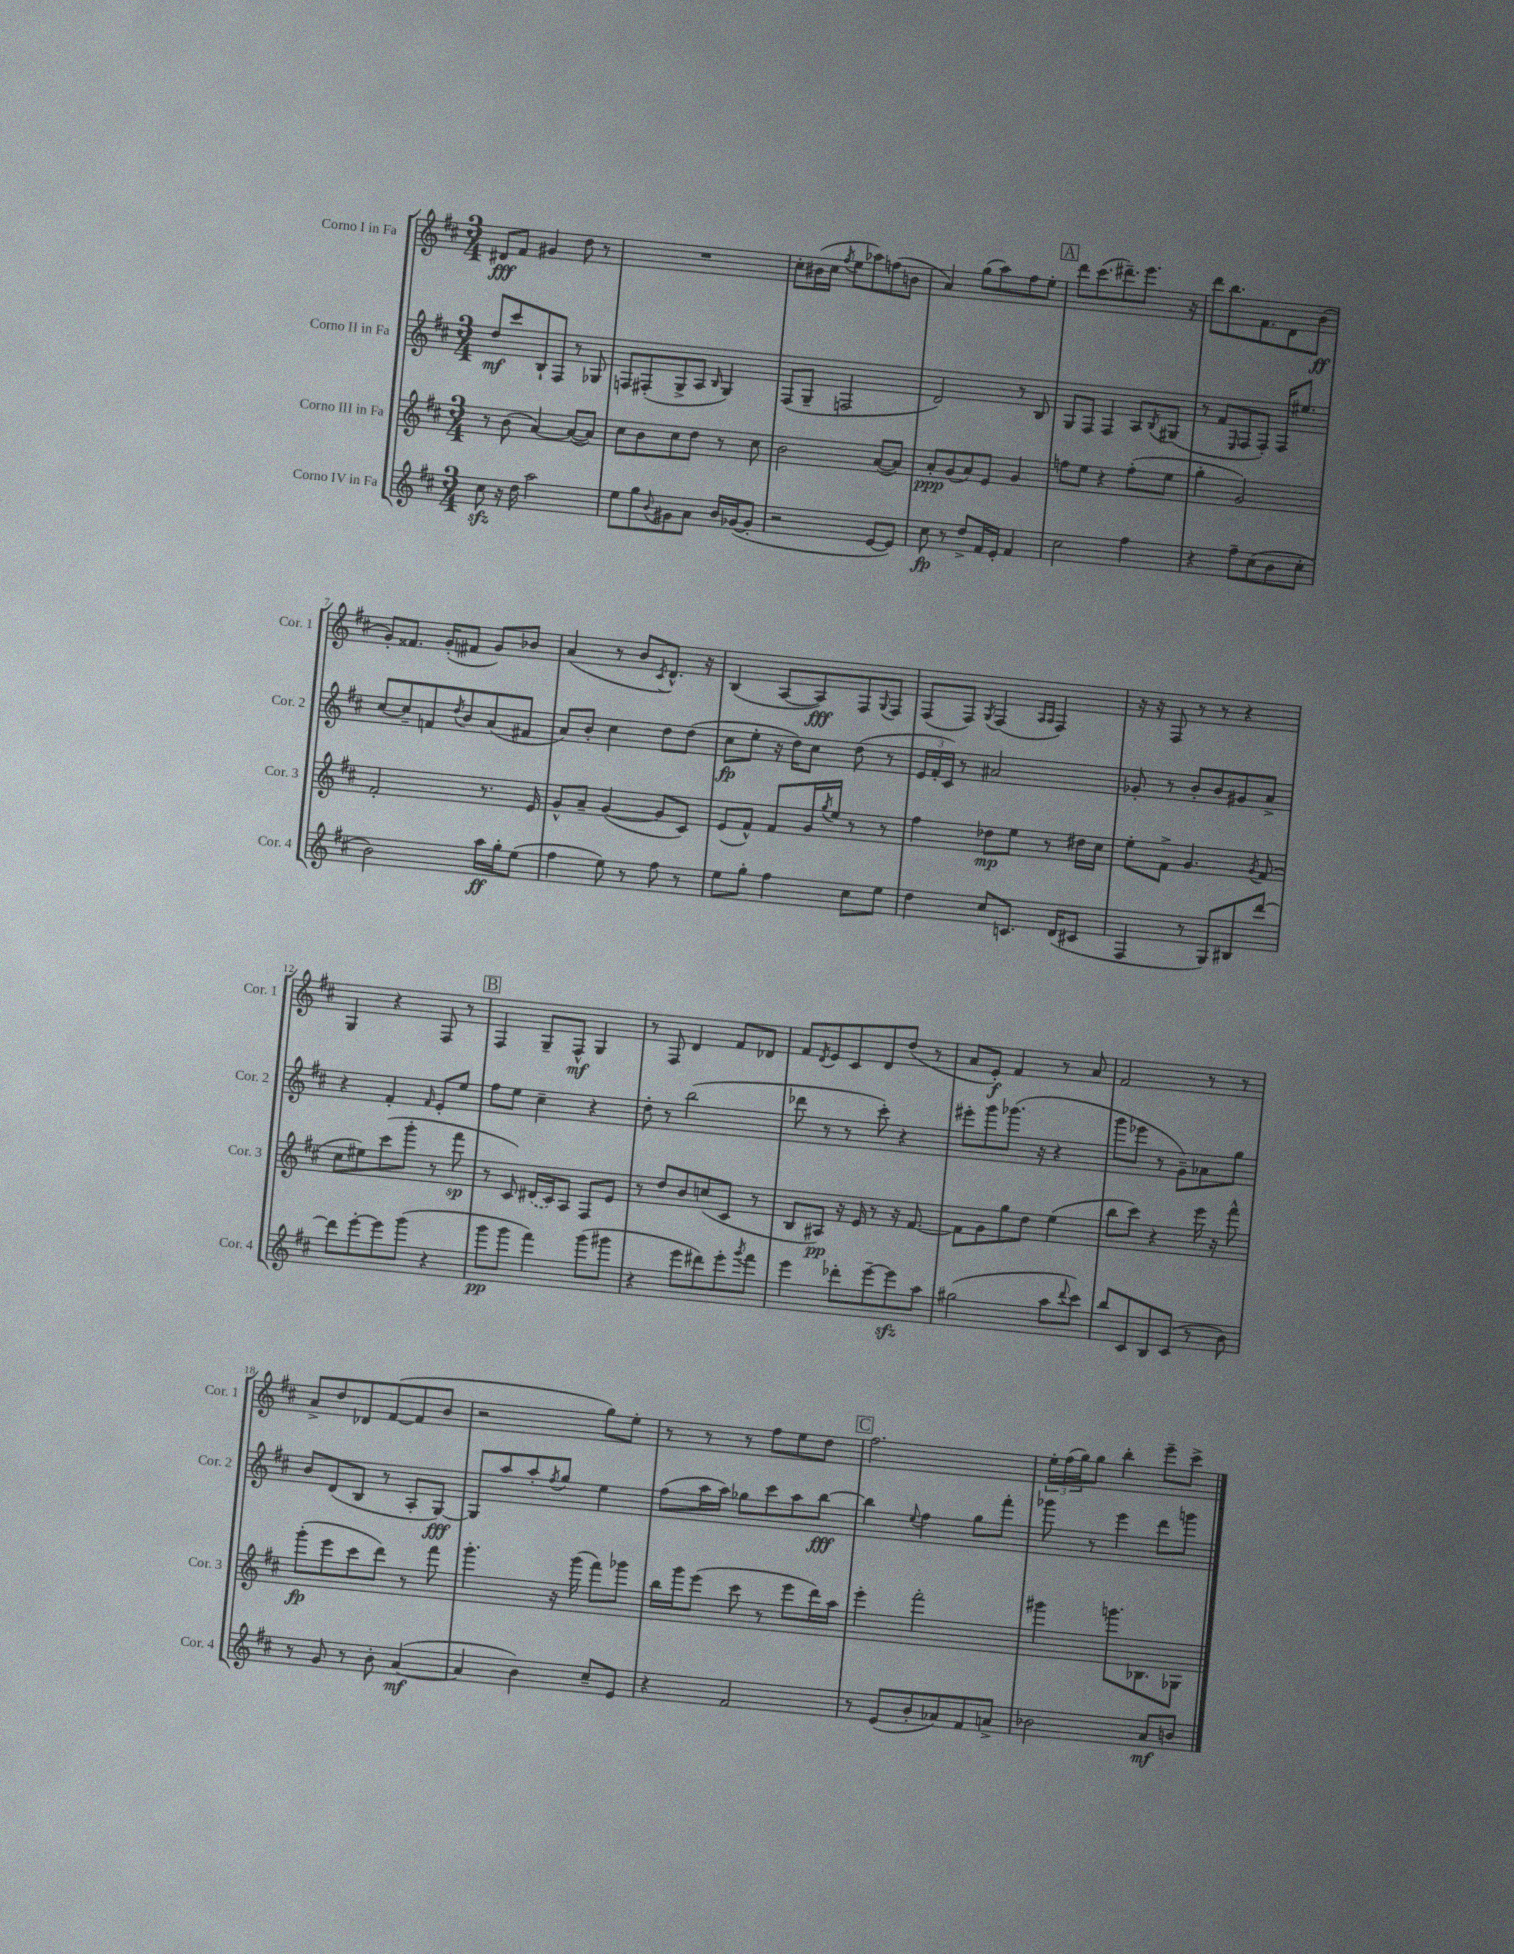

**kern	**dynam	**kern	**dynam	**kern	**dynam	**kern	**dynam
*part4	*part4	*part3	*part3	*part2	*part2	*part1	*part1
*staff4	*staff4	*staff3	*staff3	*staff2	*staff2	*staff1	*staff1
*I"Corno IV in Fa	*	*I"Corno III in Fa	*	*I"Corno II in Fa	*	*I"Corno I in Fa	*
*I'Cor. 4	*	*I'Cor. 3	*	*I'Cor. 2	*	*I'Cor. 1	*
*clefG2	*	*clefG2	*	*clefG2	*	*clefG2	*
*k[f#c#]	*	*k[f#c#]	*	*k[f#c#]	*	*k[f#c#]	*
*M3/4	*	*M3/4	*	*M3/4	*	*M3/4	*
=1	=1	=1	=1	=1	=1	=1	=1
8cc#zz\	.	8r	.	8dd/L	mf	8d#X/L	fff
16r	.	(8b\	.	8ccc#/	.	8f#/J	.
16dd\	.	.	.	.	.	.	.
2aa\	.	[4a/)	.	8B`/	.	4g#X/	.
.	.	.	.	8F#/J	.	.	.
.	.	(8a/L_	.	8r	.	8dd\	.
.	.	8a/J])	.	8G-X/	.	8r	.
=2	=2	=2	=2	=2	=2	=2	=2
8ee\L	.	8cc#\L	.	8Fn/L	.	2.r	.
8gg\	.	8b\	.	(8F#X'/	.	.	.
8qqb/	.	.	.	.	.	.	.
8g#X\	.	8cc#\	.	8G^/	.	.	.
8a\J	.	8dd\J	.	8A/J	.	.	.
.	.	.	.	16qqB/	.	.	.
16b/LL	.	8r	.	4G/)	.	.	.
([16g-X/J	.	.	.	.	.	.	.
8g-'/J]	.	8cc#\	.	.	.	.	.
=3	=3	=3	=3	=3	=3	=3	=3
2r	.	2b\	.	(8F#/L	.	8cc#'\L	.
.	.	.	.	8G~/J	.	(16b#X\L	.
.	.	.	.	.	.	16cc#\JJ	.
.	.	.	.	.	.	8qff#/	.
.	.	.	.	2Fn/	.	8ee\L	.
.	.	.	.	.	.	8aa-X\)	.
[8e/L	.	([8a/L	.	.	.	(8ffn\	.
8e/J])	.	8a/J])	.	.	.	8bn\J	.
=4	=4	=4	=4	=4	=4	=4	=4
8cc#\	fp	8a'/L	ppp	2d/)	.	4a/)	.
8r	.	(8g/	.	.	.	.	.
8dd^/L	.	8a/)	.	.	.	(8gg\L	.
16f#/L	.	8e/J	.	.	.	8aa\)	.
16e'/JJ	.	.	.	.	.	.	.
4f#/	.	4g/	.	8r	.	8ff#\	.
.	.	.	.	8B/	.	8ee'\J	.
!!LO:REH:place=s1:t=A
=5	=5	=5	=5	=5	=5	=5	=5
2cc#\	.	8ffn\L	.	8G/L	.	8ddd\L	.
.	.	8ee\J	.	8F#/J	.	(8.ccc#\	.
.	.	4r	.	4F#/	.	.	.
.	.	.	.	.	.	8.ddd#X~\)	.
4ff#\	.	(8ff'\L	.	8A/L	.	8.eee\J	.
.	.	.	.	8qB/	.	.	.
.	.	8ee\J	.	(8G#X/J	.	.	.
.	.	.	.	.	.	16r	.
=6	=6	=6	=6	=6	=6	=6	=6
4r	.	4gg'\	.	8r	.	8ddd\L	.
.	.	.	.	8f#/L	.	8.bb\	.
.	.	.	.	16qqE/	.	.	.
8ff#~\L	.	2g/)	.	8F#/	.	.	.
.	.	.	.	.	.	8.f#\	.
(8cc#\	.	.	.	8F#'/J)	.	.	.
8b\	.	.	.	16F#/KL	.	8d\	.
.	.	.	.	8.ee#X/J	.	.	.
8cc#'\J	.	.	.	.	.	(8b\J	ff
!!LO:LB:g=z
=7	=7	=7	=7	=7	=7	=7	=7
2b\)	.	2f#'/	.	[8cc#/L	.	8g'/L)	.
.	.	.	.	8cc#~/]	.	8.f##X/J	.
.	.	.	.	8fn/	.	.	.
.	.	.	.	.	.	(16g'/KL	.
.	.	.	.	8qdd/	.	.	.
.	.	.	.	8b/	.	8f#X/J	.
16aa\LL	ff	8.r	.	(8a/	.	8g/L)	.
16gg'\J	.	.	.	.	.	.	.
(8ee\J	.	.	.	8f#X/J	.	8b-X/J	.
.	.	16e/	.	.	.	.	.
=8	=8	=8	=8	=8	=8	=8	=8
4ff#\	.	8g^^/L	.	8a/L)	.	(4a/	.
.	.	8a~/J	.	8b'/J	.	.	.
8ee\)	.	([4g/	.	4cc#\	.	8r	.
8r	.	.	.	.	.	8b/L	.
.	.	.	.	.	.	8qc#/	.
8ff#\	.	8g/L]	.	8dd\L	.	8.d^^/J)	.
8r	.	8c#/J)	.	(8dd\J	.	.	.
.	.	.	.	.	.	16r	.
=9	=9	=9	=9	=9	=9	=9	=9
8ee\L	.	(8e/L	.	8cc#\L	fp	(4B/	.
8gg'\J	.	8f#^^/J)	.	8ee'\J	.	.	.
4ff#\	.	8f#/L	.	16r	.	[8A/L	.
.	.	.	.	16dd\KL)	.	.	.
.	.	16g/L	.	8cc#\J	.	8A/])	fff
.	.	8qgg/	.	.	.	.	.
.	.	16ee/JJ	.	.	.	.	.
8cc#\L	.	8r	.	(8dd\	.	8F#/	.
.	.	.	.	.	.	8qqG/	.
8ee\J	.	8r	.	8r	.	8F#/J	.
=10	=10	=10	=10	=10	=10	=10	=10
4dd\	.	4ff#\	.	24e/LL	.	(8F#/L	.
.	.	.	.	24f#'/	.	.	.
.	.	.	.	24c#/JJ)	.	.	.
.	.	.	.	8r	.	8F#/J)	.
.	.	.	.	.	.	8qG/	.
8cc#/L	.	8dd-X\L	mp	2a#X/	.	(4F#/	.
8.cn/J	.	8ee\J	.	.	.	.	.
.	.	.	.	.	.	16qqA/LL	.
.	.	.	.	.	.	16qqA/JJ	.
.	.	8r	.	.	.	4F#/)	.
(16d/KL	.	.	.	.	.	.	.
8c#X/J	.	16dd#X\LL	.	.	.	.	.
.	.	16cc#\JJ	.	.	.	.	.
=11	=11	=11	=11	=11	=11	=11	=11
4F#/	.	8ee'\L	.	8g-X'/	.	16r	.
.	.	.	.	.	.	16r	.
.	.	8f#^\J	.	8r	.	8F#/	.
8r	.	4.g/	.	8b'/L	.	8r	.
8G/L)	.	.	.	8b/	.	8r	.
8B#X/	.	.	.	8g#X/	.	4r	.
.	.	8qg/	.	.	.	.	.
[8ddd/J	.	(8f#/	.	8a^/J	.	.	.
!!LO:LB:g=z
=12	=12	=12	=12	=12	=12	=12	=12
8ddd\L]	.	8cc#\L	.	4r	.	4G/	.
[8eee'\	.	8ee#X\)	.	.	.	.	.
8eee\]	.	(8ccc#\	.	4f#'/	.	4r	.
(8ggg\J	.	8ggg'\J	.	.	.	.	.
.	.	.	.	16qqf#/	.	.	.
4r	.	8r	.	8e'/L	.	8F#/	.
.	.	8fff#\	sp	8ee/J	.	8r	.
!!LO:REH:place=s1:t=B
=13	=13	=13	=13	=13	=13	=13	=13
8ggg\L	pp	8r	.	8ff#\L	.	4F#/	.
8ggg\J	.	8c#/)	.	8ee\J	.	.	.
4fff#\)	.	(16d#X/LL	.	4cc#~\	.	8G~/L	.
.	.	16c#/J)	.	.	.	.	.
.	.	8A/J	.	.	.	8F#^^/J	mf
(8ggg\L	.	8F#/L	.	4r	.	4G/	.
8ggg#X\J	.	8e/J	.	.	.	.	.
=14	=14	=14	=14	=14	=14	=14	=14
4r	.	8r	.	8dd'\	.	8r	.
.	.	8dd/L	.	8r	.	8F#/	.
8eee\L	.	8b/	.	(2bb\	.	4d/	.
8ddd#X\)	.	(8ccn/	.	.	.	.	.
8eee'\	.	8c#/J	.	.	.	8f#/L	.
8qggg/	.	.	.	.	.	.	.
8fff#\J	.	8r	.	.	.	8d-X/J	.
=15	=15	=15	=15	=15	=15	=15	=15
4eee\	.	8B/L	.	8ddd-X\	.	8f#/L	.
.	.	.	.	.	.	8qd/	.
.	.	8A#X/J)	pp	8r	.	8e/	.
8ddd-X'\L	.	16r	.	8r	.	8c#/	.
.	.	16e/	.	.	.	.	.
[8eee~\	.	8r	.	8ccc#'\)	.	8d/	.
8eeezz\]	.	16r	.	4r	.	(8dd/J	.
.	.	[8.f#/	.	.	.	.	.
8aa\J	.	.	.	.	.	8r	.
=16	=16	=16	=16	=16	=16	=16	=16
(2gg#X\	.	8f#\L]	.	8eee#X'\L	.	8a/L	.
.	.	8g\	.	8ggg\	.	8e'/J)	f
.	.	8gg\	.	(8.ggg-X\J	.	4f#/	.
.	.	8dd\J	.	.	.	.	.
.	.	.	.	16r	.	.	.
8aa\L	.	(4ee\	.	4r	.	8r	.
8qqddd/	.	.	.	.	.	.	.
8ccc#\J)	.	.	.	.	.	8a/	.
=17	=17	=17	=17	=17	=17	=17	=17
8bb/L	.	8bb\L	.	8ggg\L	.	2f#/	.
8c#/	.	8ccc#\J)	.	8eee-X\J	.	.	.
8B/	.	4r	.	8r	.	.	.
(8c#/J	.	.	.	8g~\L)	.	.	.
8r	.	16eee\	.	8a-X\	.	8r	.
.	.	16r	.	.	.	.	.
8b\)	.	8fff#^^\	.	8gg\J	.	8r	.
!!LO:LB:g=z
=18	=18	=18	=18	=18	=18	=18	=18
8r	.	(8ggg'\L	fp	8b/L	.	8a^/L	.
8g/	.	8eee\	.	(8d/	.	8dd/	.
8r	.	8ccc#\	.	8B/J	.	8d-X/	.
8b'\	.	8ddd\J)	.	8r	.	([8f#/	.
([4a/	mf	8r	.	8A'/L	.	8f#/]	.
.	.	8fff#\	.	[8G/J)	fff	8b/J	.
=19	=19	=19	=19	=19	=19	=19	=19
4a/]	.	4.ggg'\	.	8G/L]	.	2r	.
.	.	.	.	8aa/	.	.	.
4b\)	.	.	.	8aa'/	.	.	.
.	.	.	.	8qff#/	.	.	.
.	.	16r	.	8gg/J	.	.	.
.	.	(16ggg\	.	.	.	.	.
8cc#~/L	.	8fff#\L)	.	4ee\	.	8gg\L)	.
8e/J	.	8ggg-X\J	.	.	.	8ee'\J	.
=20	=20	=20	=20	=20	=20	=20	=20
4r	.	16bb\LL	.	(8ff#\L	.	8r	.
.	.	16ggg\J	.	.	.	.	.
.	.	(8eee\J	.	16aa\L	.	8r	.
.	.	.	.	16aa\JJ)	.	.	.
2f#/	.	8ccc#\	.	8gg-X\L	.	8r	.
.	.	8r	.	8ccc#\	.	8ff#\L	.
.	.	8eee\L	.	8aa\	.	8ee\	.
.	.	16ddd\L)	.	[8bb\J	fff	8dd\J	.
.	.	16aa\JJ	.	.	.	.	.
!!LO:REH:place=s1:t=C
=21	=21	=21	=21	=21	=21	=21	=21
8r	.	4eee'\	.	4bb\]	.	2.ff#\	.
(8e/L	.	.	.	.	.	.	.
.	.	.	.	8qqee/	.	.	.
8b'/	.	2fff#'\	.	4ff#\	.	.	.
8a-X/)	.	.	.	.	.	.	.
8f#/	.	.	.	8gg\L	.	.	.
8an^/J	.	.	.	8fff#'\J	.	.	.
=22	=22	=22	=22	=22	=22	=22	=22
2b-X\	.	4ggg#X\	.	8ggg-X\	.	24ee'\LL	.
.	.	.	.	.	.	(24ff#\	.
.	.	.	.	.	.	24gg\J)	.
.	.	.	.	8r	.	8gg\J	.
.	.	8.gggn\L	.	4eee\	.	4bb'\	.
.	.	8.B-X\	.	.	.	.	.
8a/L	mf	.	.	8ddd\L	.	8eee~\L	.
8bn/J	.	8G-X\J	.	8gggn\J	.	8ccc#^\J	.
==	==	==	==	==	==	==	==
*-	*-	*-	*-	*-	*-	*-	*-
